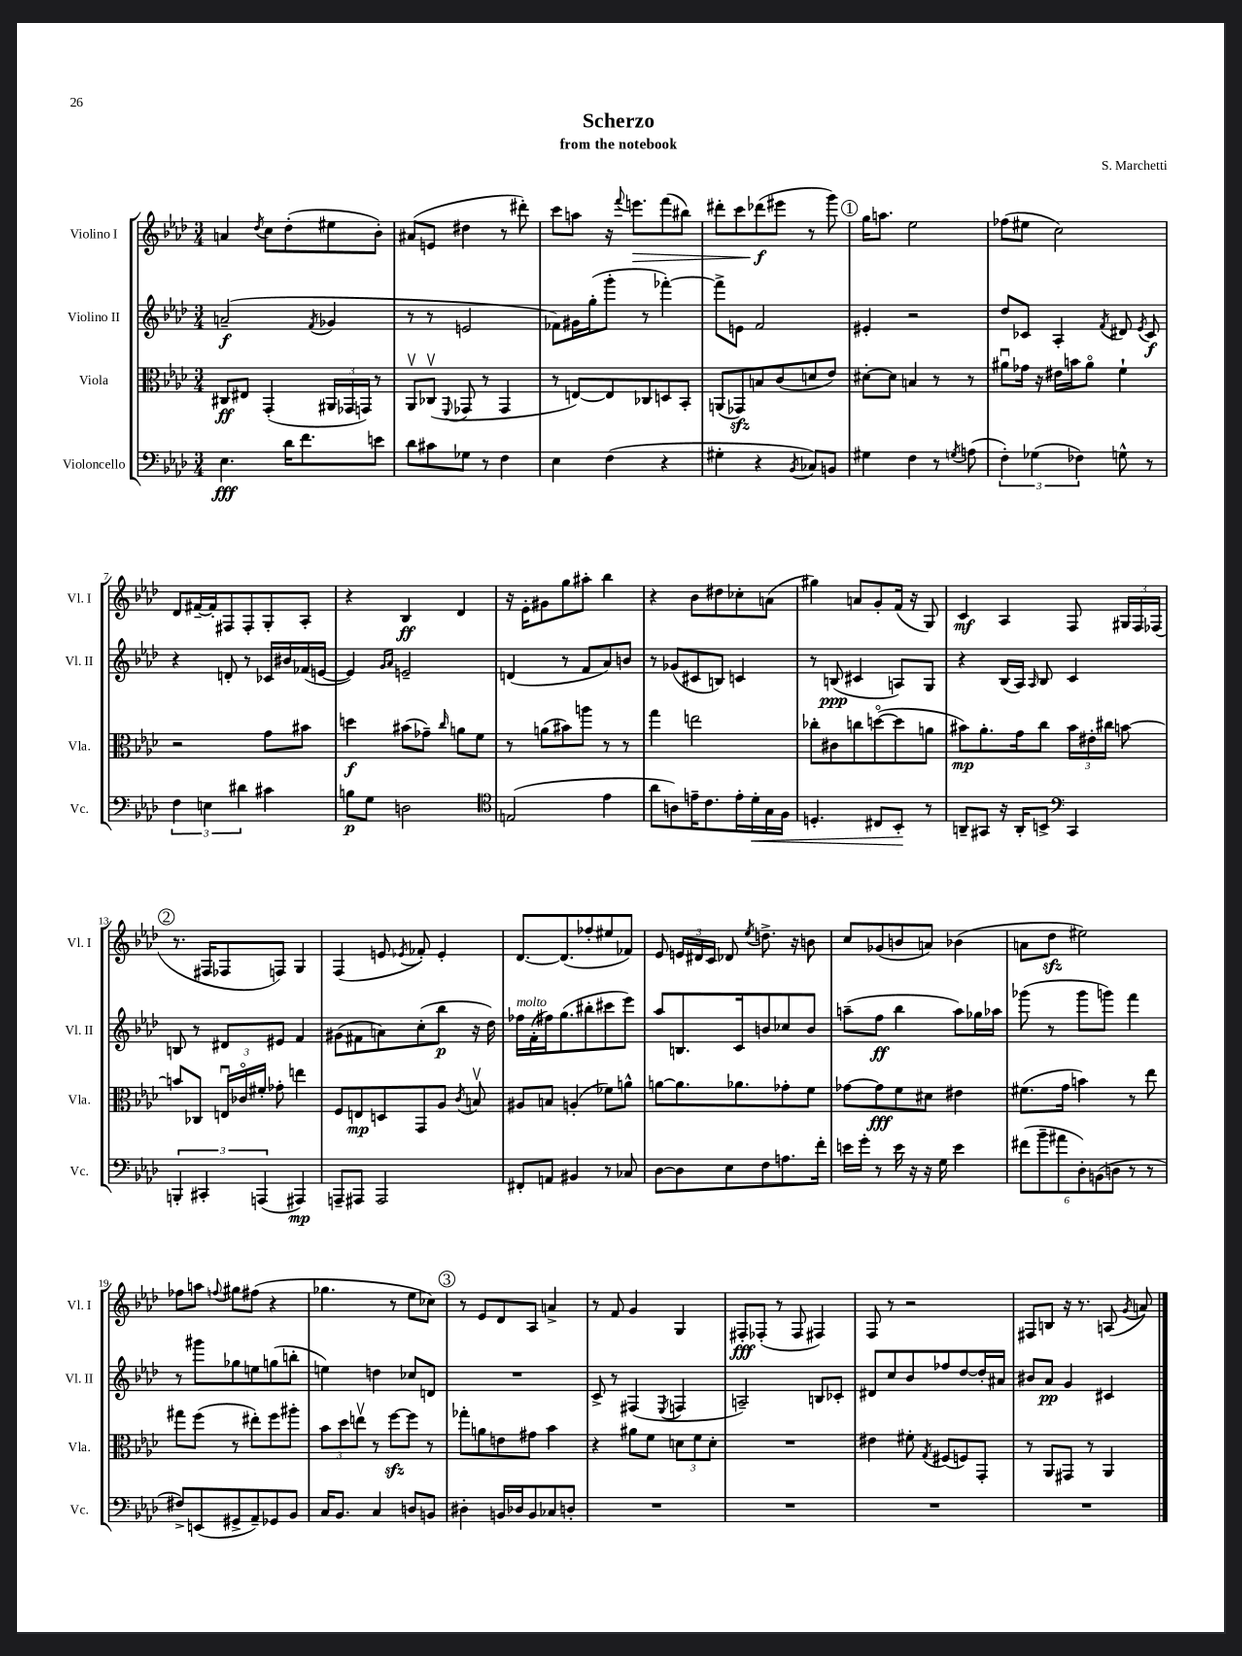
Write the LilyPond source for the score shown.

\header { title = "Scherzo" composer = "S. Marchetti" subtitle = "from the notebook" }
<<
\new StaffGroup <<
\new Staff = "s0" \with { instrumentName = "Violino I" shortInstrumentName = "Vl. I" } {
    \clef treble \key aes \major \numericTimeSignature \time 3/4
    \autoBeamOff a'4 \acciaccatura { des''8 } c''8[ des''8-.( eis''8 bes'8]-.) |
    ais'8[( e'8] dis''4 r8 dis'''8-.) |
    c'''8[ a''8] r16 \appoggiatura { f'''8 } e'''8.[\> f'''8( bis''8]) |
    dis'''8[-. c'''8 des'''8\f\!( eis'''8] r8 g'''8) |
    \mark \markup { \circle "1" } g''16[ a''8.] ees''2 |
    fes''8[( eis''8] c''2) |
    des'8[ fis'16~-- fis'16-. fis8 fis8-. g8-. aes8]-. |
    r4 bes4\ff des'4 |
    r16 ees'16[-. gis'8 g''8 ais''8]-. bes''4 |
    r4 bes'8[ dis''8 ces''8-. a'8]( |
    gis''4) a'8[ g'8-. f'16]( r16 g8) |
    c'4\mf aes4 f8 \tuplet 3/2 { gis16[ f16 fes16]( } |
    \mark \markup { \circle "2" } r8. fis16[ fes8 f8]) g4 |
    f4( e'8 \acciaccatura { ees'8 } fes'8-.) ees'4-. |
    des'8.[~ des'8.( fes''8-. eis''8 fes'8]) |
    ees'8 \tuplet 3/2 { e'16[ dis'16 c'16] } des'8 \acciaccatura { ees''8 } d''8.-> r16 b'8 |
    c''8[ ges'8( b'8 a'8]) bes'4( |
    a'8[ des''8]\sfz eis''2) |
    fes''8[ a''8] \appoggiatura { f''8 } gis''8[ fis''8]( r4 |
    ges''4. r8 ees''8[ ces''8]) |
    \mark \markup { \circle "3" } r8 ees'8[ des'8 aes8] a'4-> |
    r8 f'8 g'4 g4 |
    fis8[-.\fff fes8]-.( r8 fes8 fis4) |
    f8 r8 r2 |
    fis8[ b8] r16 r8. a8( \acciaccatura { g'8 } a'8) \bar "|." |
}
\new Staff = "s1" \with { instrumentName = "Violino II" shortInstrumentName = "Vl. II" } {
    \clef treble \key aes \major \numericTimeSignature \time 3/4
    \autoBeamOff a'2--\f( \acciaccatura { f'8 } ges'4 |
    r8 r8 e'2 |
    fes'8[) gis'16 g''16-.( g'''8]-. r8 fes'''4~-.) |
    fes'''8[-> e'8] f'2 |
    \mark \markup { \circle "1" } eis'4-. r2 |
    des''8[ ces'8] aes4-. \acciaccatura { f'8 } dis'8 \acciaccatura { ees'8 } ces'8\f |
    r4 d'8-. r8 ces'16[ bis'16 fes'16( e'16]~ |
    e'4) \grace { g'16[ aes'16] } e'2-- |
    d'4( r8 f'8[ aes'8) b'8] |
    r8 ges'8[( cis'8 b8]) c'4 |
    r8 b8\ppp( cis'4 a8[) g8] |
    r4 bes16[( aes16]) \grace { aes16 } bes8 c'4 |
    \mark \markup { \circle "2" } b8 r8 dis'8[ eis'8] f'4 |
    gis'8[( fis'8 a'8) c''8-.( bes''8]\p r16 des''16) |
    fes''16[^\markup { \italic "molto" } f'16-.( fis''16) g''8.( bis''8-. cis'''8 ees'''8]) |
    aes''8[ b8. c'16 b'8 ces''8 b'8] |
    a''8[--( f''8]\ff bes''4 a''8[) ges''16 aes''16] |
    ges'''8( r8 ges'''8[ g'''8]) f'''4 |
    r8 gis'''8[ ges''8 e''8 g''8( b''8]-. |
    e''4) d''4 ces''8[ d'8] |
    \mark \markup { \circle "3" } R2. |
    c'8-> r8 fis4( \acciaccatura { ees8 } f4 |
    a2--) b8[ ces'8]-. |
    dis'8[ c''8 bes'8 fes''8 des''8~ des''16-. ais'16] |
    bis'8[ aes'8]\pp g'4 cis'4 \bar "|." |
}
\new Staff = "s2" \with { instrumentName = "Viola" shortInstrumentName = "Vla." } {
    \clef alto \key aes \major \numericTimeSignature \time 3/4
    \autoBeamOff cis8[\ff eis8] g,4-.( \tuplet 3/2 { ais,16[ ges,16 g,16]) } r8 |
    aes,8[\upbow ces8]\upbow( \appoggiatura { f,8 } ges,8 r8 ges,4 |
    r8 e8[~) e8 ces8 d8 bes,8]-. |
    a,8[( ges,8\sfz) b8 c'8( d'8 ees'8]) |
    \mark \markup { \circle "1" } dis'8[~-. dis'8] b4 r8 r8 |
    ais'8[\downbow ges'16] r16 eis'16[ b'16 ais'8]\flageolet f'4-! |
    r2 g'8[ bis'8] |
    d''4\f bis'8[( ges'8]--) \grace { c''16 } a'8[ f'8] |
    r8 a'8[( bis'8) a''8] r8 r8 |
    g''4 e''2 |
    ces''8[-. cis'8 c''8 d''8~\flageolet( d''8 a'8] |
    bis'8[\mp) aes'8.-. g'16 c''8] \tuplet 3/2 { bis'16[ eis'16-. cis''16] } b'8~ |
    \mark \markup { \circle "2" } b'8[ ces8] \tuplet 3/2 { e16[\downbow ces'16\flageolet fis'16]-. } ges'8-. e''4 |
    f8[ e8\mp d8 g,8 aes8] \acciaccatura { c'8 } b8\upbow |
    ais8[ b8] a4-.( fes'8[) a'8]-^ |
    a'8[~ a'8. aes'8. ges'8-. f'8] |
    ges'8[~ ges'8\fff f'8 dis'8] eis'4 |
    fis'8.[( g'16] b'4) r8 ees''8 |
    gis''8[ f''8]( r8 eis''8[-.) f''8 ais''8]-. |
    \tuplet 3/2 { bes'8[ des''8 e''8]\upbow } r8 f''8[~\sfz f''8] r8 |
    \mark \markup { \circle "3" } ges''8[-. a'8 e'8 gis'8] bes'4 |
    r4 ais'8[ f'8] \tuplet 3/2 { d'8[ f'8 d'8]-. } |
    R2. |
    eis'4 fis'8-. \acciaccatura { g8 } fis8[( f8) g,8]-. |
    r8 aes,8[ gis,8] r8 aes,4 \bar "|." |
}
\new Staff = "s3" \with { instrumentName = "Violoncello" shortInstrumentName = "Vc." } {
    \clef bass \key aes \major \numericTimeSignature \time 3/4
    \autoBeamOff ees4.\fff des'16[ f'8. e'8] |
    des'8[ cis'8 ges8] r8 f4 |
    ees4 f4( r4 |
    gis4-. r4 \acciaccatura { bes,8 } ces8[) b,8] |
    \mark \markup { \circle "1" } gis4 f4 r8 \acciaccatura { g8 } a8( |
    \tuplet 3/2 { f4-.) ges4( fes4) } g8-^ r8 |
    \tuplet 3/2 { f4 e4 dis'4 } cis'4 |
    b8[\p g8] d2 |
    \clef tenor e2( ees'4 |
    aes'8[ a8) e'16-- c'8. e'16-. des'16-.\< g16 f16] |
    d4.-. cis8[ bes,8]-.\! r8 |
    a,8[-- gis,8] r16 a,16[-. b,8]-> \clef bass c,4 |
    \mark \markup { \circle "2" } \tuplet 3/2 { b,,4-. cis,4-. a,,4( } ais,,4\mp) |
    a,,8[-- ais,,8] ais,,2 |
    fis,8[-. a,8] bis,4 r8 ces8 |
    des8[~ des8 ees8 f8 a8. f'16]-. |
    e'16[ g'16]-. r8 e'16 r16 r16 g16 e'4 |
    \tuplet 6/4 { fis'8[( bes'8-- ais'8 des8-.) b,8( d8] } r8 r8 |
    fis8[->) e,8( gis,8-> aes,8--) ges,8 bes,8] |
    c16[ bes,8.] c4 d8[ b,8] |
    \mark \markup { \circle "3" } dis4-. b,16[ des16 b,8 ces8 d8]-. |
    R2. |
    R2. |
    R2. |
    R2. \bar "|." |
}
>>
>>
